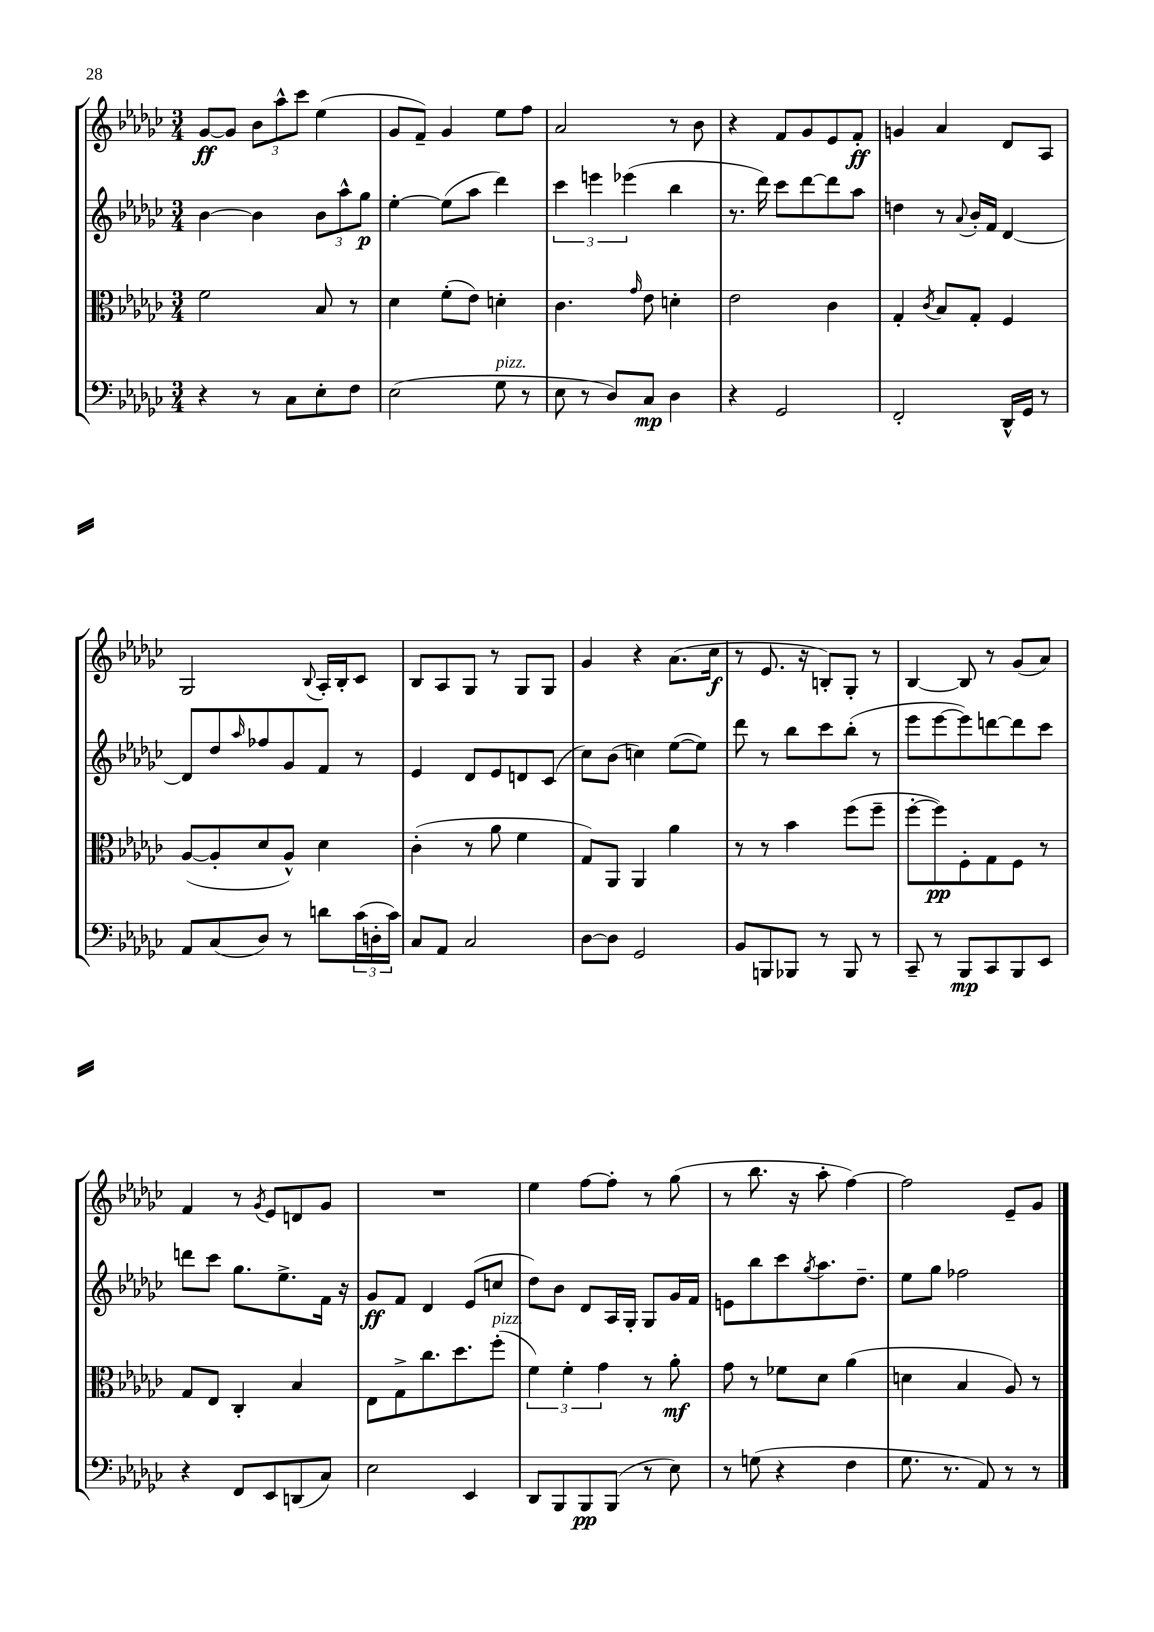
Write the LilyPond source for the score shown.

<<
\new StaffGroup <<
\new Staff = "s0" {
    \clef treble \key ges \major \numericTimeSignature \time 3/4
    ges'8~\ff ges'8 \tuplet 3/2 { bes'8 aes''8-^ ces'''8 } ees''4( |
    ges'8 f'8--) ges'4 ees''8 f''8 |
    aes'2 r8 bes'8 |
    r4 f'8 ges'8 ees'8 f'8-.\ff |
    g'4 aes'4 des'8 aes8 |
    ges2 \appoggiatura { bes8 } aes16-. bes16-. ces'8 |
    bes8 aes8 ges8 r8 ges8 ges8 |
    ges'4 r4 aes'8.( ces''16\f |
    r8 ees'8. r16 b8-.) ges8-. r8 |
    bes4~ bes8 r8 ges'8( aes'8) |
    f'4 r8 \acciaccatura { ges'8 } ees'8 d'8 ges'8 |
    R2. |
    ees''4 f''8~ f''8-. r8 ges''8( |
    r8 bes''8. r16 aes''8-. f''4~) |
    f''2 ees'8-- ges'8 \bar "|." |
}
\new Staff = "s1" {
    \clef treble \key ges \major \numericTimeSignature \time 3/4
    bes'4~ bes'4 \tuplet 3/2 { bes'8 aes''8-^ ges''8\p } |
    ees''4~-. ees''8( aes''8 des'''4) |
    \tuplet 3/2 { ces'''4 e'''4 ees'''4( } bes''4 |
    r8. des'''16) ces'''8 des'''8~ des'''8 aes''8 |
    d''4 r8 \appoggiatura { aes'8 } bes'16-. f'16 des'4~ |
    des'8 des''8 \grace { aes''16 } fes''8 ges'8 f'8 r8 |
    ees'4 des'8 ees'8 d'8 ces'8( |
    ces''8) bes'8( c''4) ees''8~( ees''8) |
    des'''8 r8 bes''8 ces'''8 bes''8-.( r8 |
    ees'''8 ees'''8~ ees'''8) d'''8~ d'''8 ces'''8 |
    d'''8 ces'''8 ges''8. ees''8.-> f'16 r16 |
    ges'8\ff f'8 des'4 ees'8( c''8 |
    des''8) bes'8 des'8 aes16 ges16-. ges8 ges'16 f'16 |
    e'8 bes''8 ces'''8 \acciaccatura { ges''8 } aes''8. des''8.-- |
    ees''8 ges''8 fes''2 \bar "|." |
}
\new Staff = "s2" {
    \clef alto \key ges \major \numericTimeSignature \time 3/4
    f'2 bes8 r8 |
    des'4 f'8-.( ees'8) d'4-. |
    ces'4. \grace { ges'16 } ees'8 d'4-. |
    ees'2 ces'4 |
    ges4-. \acciaccatura { ces'8 } bes8 ges8-. f4 |
    aes8~( aes8-. des'8 aes8-^) des'4 |
    ces'4-.( r8 aes'8 f'4 |
    ges8) aes,8 aes,4 aes'4 |
    r8 r8 bes'4 f''8( f''8-- |
    f''8~-. f''8\pp) f8-. ges8 f8 r8 |
    ges8 ees8 ces4-. bes4 |
    ees8 ges8-> ces''8. des''8. f''8-.^\markup { \italic "pizz." }( |
    \tuplet 3/2 { f'4) f'4-. ges'4 } r8 aes'8-.\mf |
    ges'8 r8 fes'8 des'8 aes'4( |
    d'4 bes4 aes8) r8 \bar "|." |
}
\new Staff = "s3" {
    \clef bass \key ges \major \numericTimeSignature \time 3/4
    r4 r8 ces8 ees8-. f8 |
    ees2( ges8^\markup { \italic "pizz." } r8 |
    ees8 r8 des8) ces8\mp des4 |
    r4 ges,2 |
    f,2-. des,16-^ ges,16 r8 |
    aes,8 ces8( des8) r8 d'8 \tuplet 3/2 { ces'16( d16-. ces'16) } |
    ces8 aes,8 ces2 |
    des8~ des8 ges,2 |
    bes,8 b,,8 bes,,8 r8 bes,,8 r8 |
    ces,8-- r8 bes,,8\mp ces,8 bes,,8 ees,8 |
    r4 f,8 ees,8 d,8( ces8) |
    ees2 ees,4 |
    des,8 bes,,8 bes,,8\pp bes,,8( r8 ees8) |
    r8 g8( r4 f4 |
    ges8. r8. aes,8) r8 r8 \bar "|." |
}
>>
>>
\layout { \context { \Score \remove "Bar_number_engraver" } }
